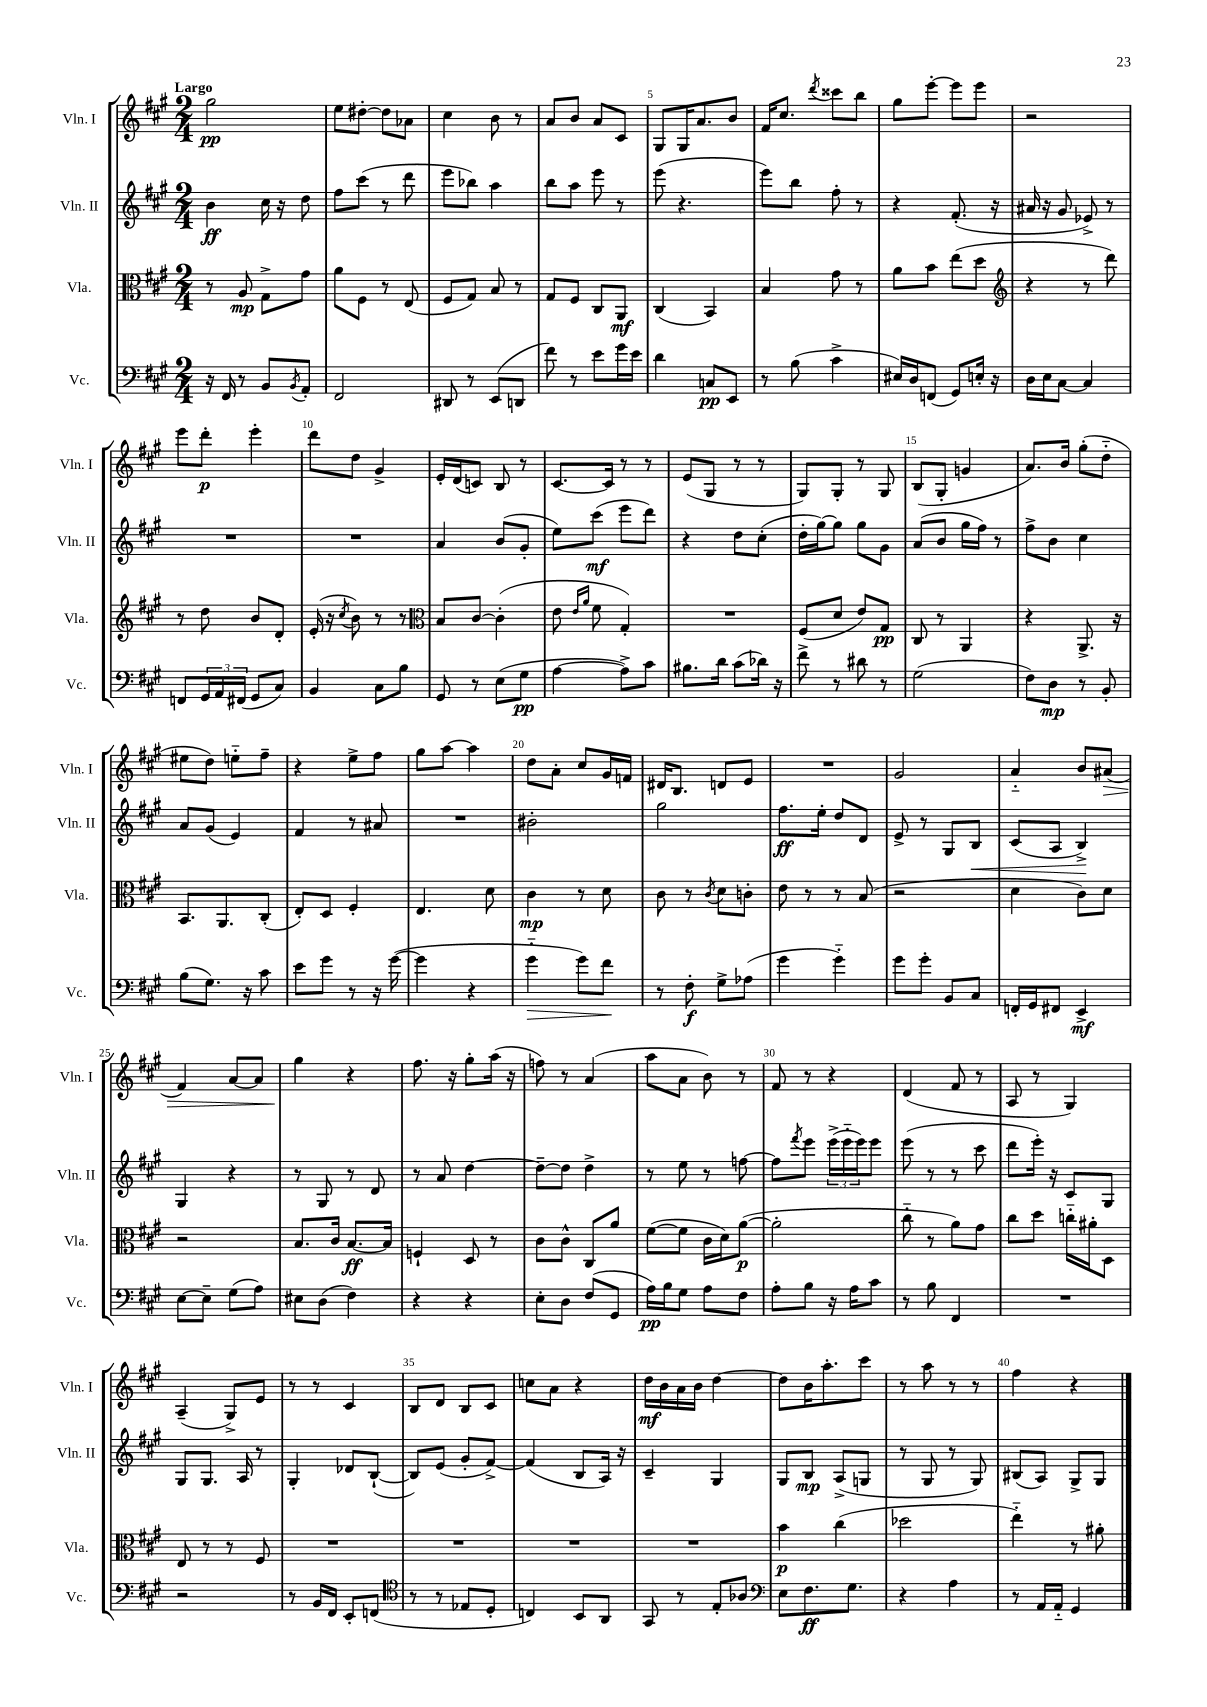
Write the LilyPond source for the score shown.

<<
\new StaffGroup <<
\new Staff = "s0" \with { instrumentName = "Vln. I" shortInstrumentName = "Vln. I" } {
    \clef treble \key a \major \numericTimeSignature \time 2/4 \tempo "Largo"
    gis''2\pp |
    e''8 dis''8~-. dis''8 aes'8 |
    cis''4 b'8 r8 |
    a'8 b'8 a'8 cis'8 |
    gis8 gis16 a'8. b'8 |
    fis'16 cis''8. \acciaccatura { d'''8 } cisis'''8 b''8 |
    gis''8 e'''8~-. e'''8 e'''8 |
    r2 |
    e'''8 d'''8-.\p e'''4-. |
    d'''8 d''8 gis'4-> |
    e'16-. d'16( c'8) b8 r8 |
    cis'8.~ cis'16 r8 r8 |
    e'8( gis8 r8 r8 |
    gis8) gis8-. r8 gis8 |
    b8( gis8-. g'4 |
    a'8.) b'16 gis''8-.( d''8-_ |
    eis''8 d''8) e''8-_ fis''8-- |
    r4 e''8-> fis''8 |
    gis''8 a''8~ a''4 |
    d''8 a'8-. cis''8 gis'16 f'16 |
    dis'16 b8. d'8 e'8 |
    R2 |
    gis'2 |
    a'4-_ b'8 ais'8\>( |
    fis'4) a'8~ a'8 |
    gis''4\! r4 |
    fis''8. r16 gis''8-. a''16( r16 |
    f''8) r8 a'4( |
    a''8 a'8 b'8) r8 |
    fis'8 r8 r4 |
    d'4( fis'8 r8 |
    a8 r8 gis4) |
    a4--( gis8->) e'8 |
    r8 r8 cis'4 |
    b8 d'8 b8 cis'8 |
    c''8 a'8 r4 |
    d''16\mf b'16 a'16 b'16 d''4~ |
    d''8 b'16 a''8.-. cis'''8 |
    r8 a''8 r8 r8 |
    fis''4 r4 \bar "|." |
}
\new Staff = "s1" \with { instrumentName = "Vln. II" shortInstrumentName = "Vln. II" } {
    \clef treble \key a \major \numericTimeSignature \time 2/4
    b'4\ff cis''16 r16 d''8 |
    fis''8 cis'''8( r8 d'''8 |
    e'''8 bes''8) a''4 |
    b''8 a''8 e'''8 r8 |
    e'''8( r4. |
    e'''8) b''8 fis''8-. r8 |
    r4 fis'8.-.( r16 |
    ais'16 r16 gis'8 ees'8->) r8 |
    R2 |
    R2 |
    a'4 b'8( gis'8-. |
    e''8) cis'''8\mf( e'''8 d'''8) |
    r4 d''8 cis''8-.( |
    d''16-. gis''16~) gis''8 gis''8 gis'8 |
    a'8( b'8 gis''16 fis''16) r8 |
    fis''8-> b'8 cis''4 |
    a'8 gis'8( e'4) |
    fis'4 r8 ais'8 |
    R2 |
    bis'2-. |
    gis''2 |
    fis''8.\ff e''16-. d''8 d'8 |
    e'8-> r8 gis8 b8\< |
    cis'8( a8 b4->\!) |
    gis4 r4 |
    r8 gis8 r8 d'8 |
    r8 a'8 d''4~ |
    d''8~-- d''8 d''4-> |
    r8 e''8 r8 f''8~ |
    f''8 \acciaccatura { fis'''8 } e'''8 \tuplet 3/2 { e'''16->( e'''16-_ e'''16) } e'''8 |
    e'''8( r8 r8 cis'''8 |
    d'''8 e'''16-.) r16 cis'8 gis8 |
    gis8 gis8. a16 r8 |
    gis4-. des'8 b8~-!( |
    b8) e'8( gis'8-. fis'8~->) |
    fis'4( b8 a16) r16 |
    cis'4-- gis4 |
    gis8 b8\mp a8->( g8 |
    r8 gis8 r8 gis8) |
    bis8( a8) gis8-> gis8 \bar "|." |
}
\new Staff = "s2" \with { instrumentName = "Vla." shortInstrumentName = "Vla." } {
    \clef alto \key a \major \numericTimeSignature \time 2/4
    r8 a8\mp gis8-> gis'8 |
    a'8 fis8 r8 e8( |
    fis8 gis8) b8 r8 |
    gis8 fis8 cis8 a,8\mf |
    cis4( b,4) |
    b4 gis'8 r8 |
    a'8 b'8 e''8( d''8 |
    \clef treble r4 r8 d'''8) |
    r8 d''8 b'8 d'8-. |
    e'16-.( r16 \acciaccatura { cis''8 } b'8) r8 r8 |
    \clef alto b8 cis'8~ cis'4-.( |
    e'8 \grace { e'16 a'16 } fis'8 gis4-.) |
    R2 |
    fis8( d'8 e'8) gis8\pp |
    cis8 r8 a,4 |
    r4 a,8.-> r16 |
    b,8. a,8. cis8-.( |
    e8-.) d8 fis4-. |
    e4. d'8 |
    cis'4\mp r8 d'8 |
    cis'8 r8 \acciaccatura { cis'8 } d'8 c'8-. |
    e'8 r8 r8 b8( |
    r2 |
    d'4 cis'8) d'8 |
    r2 |
    b8. cis'16 b8.~\ff b16 |
    f4-! d8 r8 |
    cis'8 cis'8-^ cis8 a'8 |
    fis'8~( fis'8 cis'16 d'16) a'8~\p( |
    a'2-. |
    cis''8-_ r8 a'8) gis'8 |
    cis''8 d''8 c''16-_ ais'16-. d8 |
    e8 r8 r8 fis8 |
    R2 |
    R2 |
    R2 |
    R2 |
    b'4\p cis''4( |
    des''2 |
    e''4-_) r8 ais'8-. \bar "|." |
}
\new Staff = "s3" \with { instrumentName = "Vc." shortInstrumentName = "Vc." } {
    \clef bass \key a \major \numericTimeSignature \time 2/4
    r16 fis,16 r8 b,8 \acciaccatura { b,8 } a,8-. |
    fis,2 |
    dis,8 r8 e,8( d,8 |
    fis'8) r8 e'8 gis'16 e'16 |
    d'4 c8\pp e,8 |
    r8 b8( cis'4-> |
    eis16) d16 f,8( gis,8) e16-. r16 |
    d16 e16 cis8~ cis4 |
    f,8 \tuplet 3/2 { gis,16 a,16 fis,16( } gis,8 cis8) |
    b,4 cis8 b8 |
    gis,8 r8 e8( gis8\pp |
    a4~ a8->) cis'8 |
    bis8. d'16 cis'8( des'16) r16 |
    fis'8-> r8 dis'8 r8 |
    gis2( |
    fis8) d8\mp r8 b,8-. |
    b8( gis8.) r16 cis'8 |
    e'8 gis'8 r8 r16 gis'16~( |
    gis'4 r4 |
    gis'4-_\> gis'8) fis'8\! |
    r8 fis8-.\f gis8-> aes8( |
    gis'4 gis'4-_) |
    gis'8 gis'8-. b,8 cis8 |
    f,16-. gis,16 fis,8 e,4->\mf |
    e8~ e8-- gis8( a8) |
    eis8 d8( fis4) |
    r4 r4 |
    e8-. d8 fis8( gis,8 |
    a16\pp) b16 gis8 a8 fis8 |
    a8-. b8 r16 a16 cis'8 |
    r8 b8 fis,4 |
    R2 |
    r2 |
    r8 b,16 fis,16 e,8-. f,8( |
    \clef tenor r8 r8 ees8 d8-. |
    c4) b,8 a,8 |
    gis,8 r8 e8-. aes8 |
    \clef bass e8 fis8.\ff gis8. |
    r4 a4 |
    r8 a,16 a,16-_ gis,4 \bar "|." |
}
>>
>>
\layout { \context { \Score \override BarNumber.break-visibility = ##(#f #t #t) barNumberVisibility = #(every-nth-bar-number-visible 5) } }
